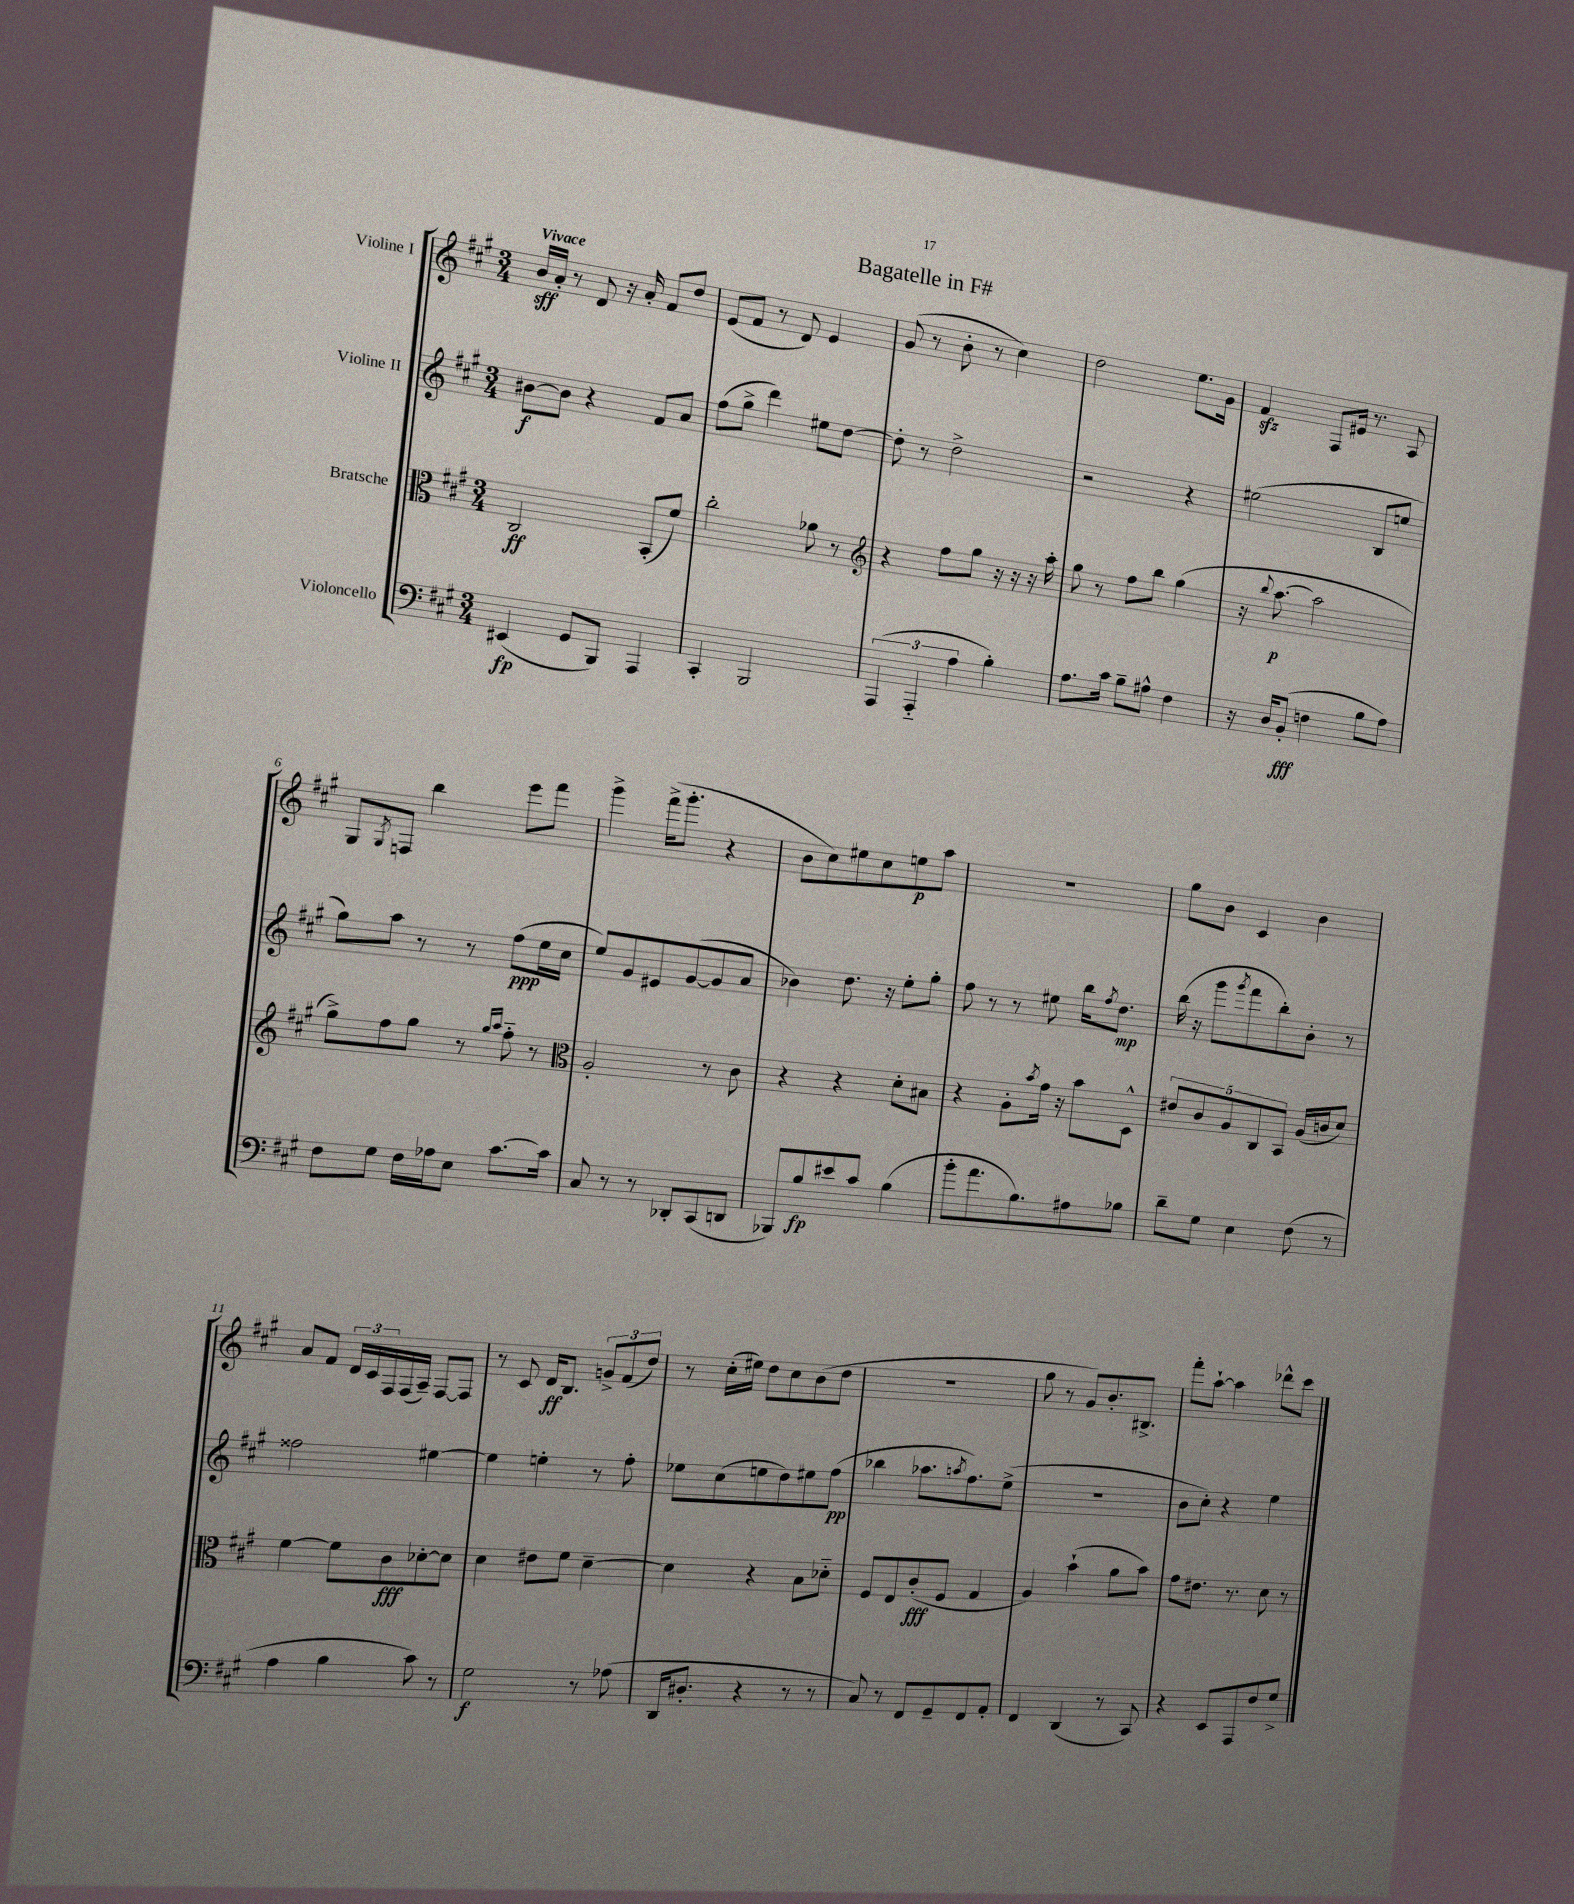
\header { title = "Bagatelle in F#" }
<<
\new StaffGroup <<
\new Staff = "s0" \with { instrumentName = "Violine I" } {
    \clef treble \key a \major \numericTimeSignature \time 3/4 \tempo "Vivace"
    b'16\sff a'16-. r8 d'8 r16 a'16-. fis'8 d''8 |
    e'8( fis'8 r8 d'8) e'4 |
    gis'8( r8 b'8-. r8 cis''4) |
    d''2 e''8. gis'16 |
    fis'4\sfz fis8 eis'16 r8. a8 |
    gis8 \acciaccatura { gis8 } f8 b''4 e'''8 fis'''8 |
    gis'''4-> fis'''16->( gis'''8.-. r4 |
    b'8 cis''8) eis''8 cis''8 e''8\p a''8 |
    R2. |
    gis''8 b'8 cis'4 b'4 |
    a'8 fis'8 \tuplet 3/2 { d'16 cis'16 fis16 } fis16( a16--) fis8~ fis8 |
    r8 cis'8 d'16\ff b8. \tuplet 3/2 { g'8-> fis'8( d''8) } |
    r8 cis''16-.( eis''16) d''8 cis''8 b'8( d''8 |
    R2. |
    gis''8 r8 gis'8) b'8.-. bis8.-> |
    fis'''8-. a''8~-! a''4 des'''8-^ cis'''8 \bar "|." |
}
\new Staff = "s1" \with { instrumentName = "Violine II" } {
    \clef treble \key a \major \numericTimeSignature \time 3/4
    bis'8~\f bis'8 r4 fis'8 a'8 |
    fis''8( gis''8-> d'''4) eis''8 d''8~ |
    d''8-. r8 d''2-> |
    r2 r4 |
    eis''2( b8 e''8 |
    gis''8) a''8 r8 r8 fis''8\ppp( e''16 cis''16 |
    e''8) gis'8 eis'8 gis'8~( gis'8 a'8 |
    bes'4) d''8. r16 e''8-. gis''8-. |
    fis''8 r8 r8 eis''8 b''16 \acciaccatura { fis''8 } d''8.\mp |
    b''16( r16 gis'''8 \acciaccatura { gis'''8 } fis'''8 b''8-.) b'8-. r8 |
    fisis''2 eis''4~ |
    eis''4 e''4-. r8 fis''8-. |
    ees''8 cis''8( e''8 d''8) eis''8 fis''8\pp( |
    bes''4 aes''8. \acciaccatura { a''8 } fis''8.) e''8->( |
    R2. |
    b'8 cis''8-.) r4 e''4 \bar "|." |
}
\new Staff = "s2" \with { instrumentName = "Bratsche" } {
    \clef alto \key a \major \numericTimeSignature \time 3/4
    cis2\ff b,8-.( fis'8) |
    cis''2-. aes'8 r8 |
    \clef treble r4 fis''8 gis''8 r16 r16 r16 a''16-. |
    gis''8 r8 fis''8 b''8 gis''4( |
    r16 \appoggiatura { b''8 } a''8.~\p a''2 |
    gis''8->) fis''8 gis''8 r8 \grace { gis''16 a''16 } fis''8-_ r8 |
    \clef alto a2-. r8 cis'8 |
    r4 r4 d'8-. bis8 |
    r4 a8-. \acciaccatura { b'8 } gis'16 r16 b'8 d8-^ |
    \tuplet 5/4 { eis'8 cis'8 a8 cis8 b,8 } a16( c'16 d'8) |
    fis'4~ fis'8 cis'8\fff des'8~-. des'8 |
    d'4 eis'8 fis'8 d'4~-- |
    d'4 r4 b8 des'8-_ |
    fis8 e8 cis'8-.\fff( fis8 gis4 |
    a4) b'4-!( a'8 b'8) |
    gis'8 eis'8. r8. d'8 r8 \bar "|." |
}
\new Staff = "s3" \with { instrumentName = "Violoncello" } {
    \clef bass \key a \major \numericTimeSignature \time 3/4
    eis,4\fp( gis,8 b,,8) a,,4 |
    cis,4-. b,,2 |
    \tuplet 3/2 { a,,4( a,,4-_ a4 } b4-.) |
    a8. cis'16 b8-- ais8-^ fis4 |
    r16 d16 b,8-.\fff( f4 b8 a8) |
    fis8 gis8 fis16 aes16 e8 cis'8.~ cis'16 |
    cis8 r8 r8 des,8-. cis,8( d,8 |
    bes,,8) b8\fp eis'8 cis'8 b4( |
    b'8-. a'8. b8.) ais8 bes8 |
    d'8-- gis8 e4 fis8( r8 |
    a4 b4 cis'8) r8 |
    gis2\f r8 aes8( |
    d,16 dis8.-. r4 r8 r8 |
    cis8) r8 fis,8 gis,8-- fis,8 a,8-. |
    fis,4 d,4( r8 cis,8) |
    r4 e,8 a,,8 fis8 gis8-> \bar "|." |
}
>>
>>
